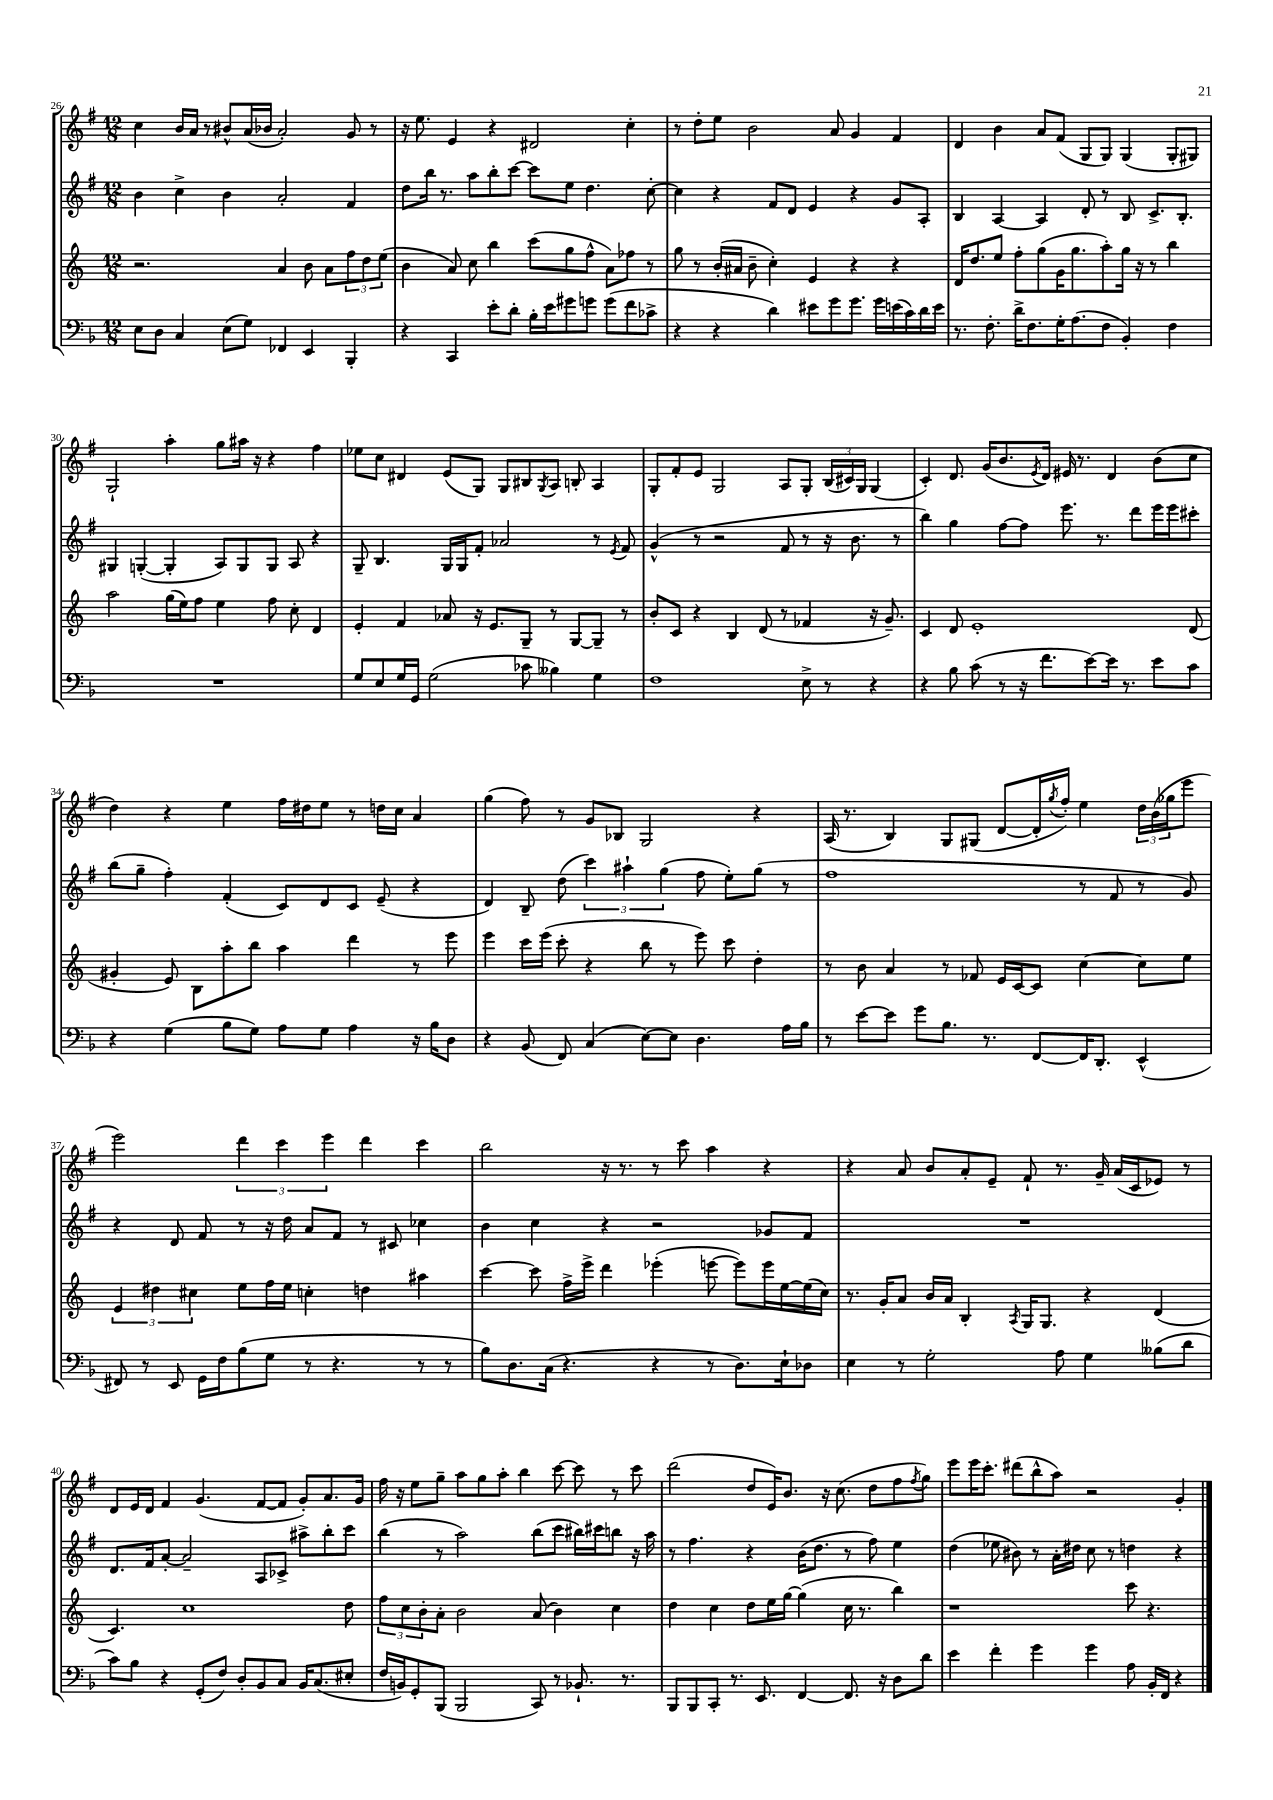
<<
\new StaffGroup <<
\new Staff = "s0" {
    \clef treble \key g \major \numericTimeSignature \time 12/8
    c''4 b'16 a'16 r8 bis'8-^ a'16( bes'16 a'2-.) g'8 r8 |
    r16 e''8. e'4 r4 dis'2 c''4-. |
    r8 d''8-. e''8 b'2 a'8 g'4 fis'4 |
    d'4 b'4 a'8 fis'8( g8 g8) g4( g8-. gis8) |
    g2-! a''4-. g''8 ais''16 r16 r4 fis''4 |
    ees''8 c''8 dis'4 e'8( g8) g8 bis8 \acciaccatura { g8 } a8 b8-. a4 |
    g8-. fis'8-. e'8 g2 a8 g8-. \tuplet 3/2 { b16( cis'16) g16 } g4( |
    c'4-.) d'8. g'16( b'8. \acciaccatura { e'8 } d'16) eis'16 r8. d'4 b'8( c''8 |
    d''4) r4 e''4 fis''16 dis''16 e''8 r8 d''16 c''16 a'4 |
    g''4( fis''8) r8 g'8 bes8 g2 r4 |
    a16( r8. b4) g8 gis8( d'8~ d'16-. \acciaccatura { g''8 } fis''16-.) e''4 \tuplet 3/2 { d''16 b'16( ges''16 } e'''8 |
    e'''2) \tuplet 3/2 { d'''4 c'''4 e'''4 } d'''4 c'''4 |
    b''2 r16 r8. r8 c'''8 a''4 r4 |
    r4 a'8 b'8 a'8-. e'8-- fis'8-! r8. g'16-- a'16( c'16 ees'8) r8 |
    d'8 e'16 d'16 fis'4 g'4.( fis'8~ fis'8 g'8-.) a'8. g'16 |
    fis''16 r16 e''8 g''8-- a''8 g''8 a''8-. b''4 c'''8~ c'''8 r8 c'''8 |
    d'''2( d''8 e'16) b'8. r16 c''8.( d''8 fis''8 \acciaccatura { fis''8 } g''8) |
    e'''8 e'''16 c'''8.-. dis'''8( b''8-^ a''8) r2 g'4-. \bar "|." |
}
\new Staff = "s1" {
    \clef treble \key g \major \numericTimeSignature \time 12/8
    b'4 c''4-> b'4 a'2-. fis'4 |
    d''8 b''16 r8. a''8 b''8-. c'''8~ c'''8 e''8 d''4. c''8~-. |
    c''4 r4 fis'8 d'8 e'4 r4 g'8 a8-. |
    b4 a4~ a4 d'8-. r8 b8 c'8.-> b8.-. |
    gis4 g4~-.( g4-. a8) g8 g8 a8 r4 |
    g8-- b4. g16 g16 fis'8-. aes'2 r8 \acciaccatura { e'8 } fis'8 |
    g'4-^( r8 r2 fis'8 r8 r16 b'8. r8 |
    b''4) g''4 fis''8~ fis''8 e'''8. r8. d'''8 e'''16 e'''16 cis'''8-. |
    b''8( g''8-- fis''4-.) fis'4-.( c'8) d'8 c'8 e'8--( r4 |
    d'4) b8-- d''8( \tuplet 3/2 { c'''4) ais''4-! g''4( } fis''8 e''8-.) g''8( r8 |
    fis''1 r8 fis'8 r8 g'8) |
    r4 d'8 fis'8 r8 r16 d''16 a'8 fis'8 r8 cis'8 ces''4 |
    b'4 c''4 r4 r2 ges'8 fis'8 |
    R1. |
    d'8. fis'16 a'8~-. a'2-- a8 ces'8-> ais''8-> b''8-. c'''8 |
    b''4( r8 a''2) b''8( c'''8 bis''16) cis'''16 b''8 r16 a''16 |
    r8 fis''4. r4 b'16( d''8. r8 fis''8) e''4 |
    d''4( ees''8 bis'8) r8 a'16-. dis''16 c''8 r8 d''4 r4 \bar "|." |
}
\new Staff = "s2" {
    \clef treble \key c \major \numericTimeSignature \time 12/8
    r2. a'4 b'8 a'8 \tuplet 3/2 { f''8 d''8 e''8( } |
    b'4 a'8) c''8 b''4 c'''8( g''8 f''8-^ a'8) fes''8 r8 |
    g''8 r8 b'16-.( ais'16 b'8-- c''4-.) e'4 r4 r4 |
    d'16 d''8. e''8 f''8-. g''8( g'16 g''8. a''8-.) g''16 r16 r8 b''4 |
    a''2 g''16( e''16) f''8 e''4 f''8 c''8-. d'4 |
    e'4-. f'4 aes'8 r16 e'8. g8-- r8 g8~ g8-- r8 |
    b'8-. c'8 r4 b4 d'8( r8 fes'4 r16 g'8.--) |
    c'4 d'8 e'1-. d'8( |
    gis'4-. e'8) b8 a''8-. b''8 a''4 d'''4 r8 e'''8 |
    e'''4 c'''16 e'''16( c'''8-. r4 b''8 r8 e'''8) c'''8 d''4-. |
    r8 b'8 a'4 r8 fes'8 e'16 c'16~ c'8 c''4~ c''8 e''8 |
    \tuplet 3/2 { e'4 dis''4 cis''4 } e''8 f''16 e''16 c''4-. d''4 ais''4 |
    c'''4~ c'''8 f''16-> e'''16-> d'''4 ees'''4-.( e'''8~ e'''8) e'''16 e''16~ e''16( c''16) |
    r8. g'16-. a'8 b'16 a'16 b4-. \acciaccatura { a8 } g16 g8. r4 d'4( |
    c'4.) c''1 d''8 |
    \tuplet 3/2 { f''8 c''8 b'8-. } a'8-. b'2 a'8( b'4) c''4 |
    d''4 c''4 d''8 e''16 g''16~ g''4( c''16 r8. b''4) |
    r1 c'''8 r4. \bar "|." |
}
\new Staff = "s3" {
    \clef bass \key f \major \numericTimeSignature \time 12/8
    e8 d8 c4 e8( g8) fes,4 e,4 bes,,4-. |
    r4 c,4 e'8-. d'8-. bes16-. e'16 gis'8 g'8 g'8( f'8 ces'8-> |
    r4 r4 d'4) eis'8 g'8 g'8. g'16 e'16( c'16) d'16 e'16 |
    r8. f8.-. d'16-> f8. g16-. a8.( f8 bes,4-.) f4 |
    R1. |
    g8 e8 g16 g,16 g2( ces'8 beses4) g4 |
    f1 e8-> r8 r4 |
    r4 bes8 c'8( r8 r16 f'8. e'8~) e'16 r8. e'8 c'8 |
    r4 g4( bes8 g8) a8 g8 a4 r16 bes16 d8 |
    r4 bes,8( f,8) c4( e8~) e8 d4. a16 bes16 |
    r8 e'8~ e'8 g'8 bes8. r8. f,8~ f,16 d,8.-. e,4-^( |
    fis,8) r8 e,8 g,16 f16 bes8( g8 r8 r4. r8 r8 |
    bes8) d8. c16( r4. r4 r8 d8.) e16-! des8 |
    e4 r8 g2-. a8 g4 beses8( d'8 |
    c'8) bes8 r4 g,8-.( f8) d8-. bes,8 c8 bes,16 c8.( eis8-. |
    f16 b,16) g,8-. bes,,8( bes,,2 c,8) r8 bes,8.-! r8. |
    bes,,8 bes,,8 c,8-. r8. e,8. f,4~ f,8. r16 d8 d'8 |
    e'4 f'4-. g'4 g'4 a8 bes,16-. f,16 r4 \bar "|." |
}
>>
>>
\layout { \context { \Score currentBarNumber = #26 } }
